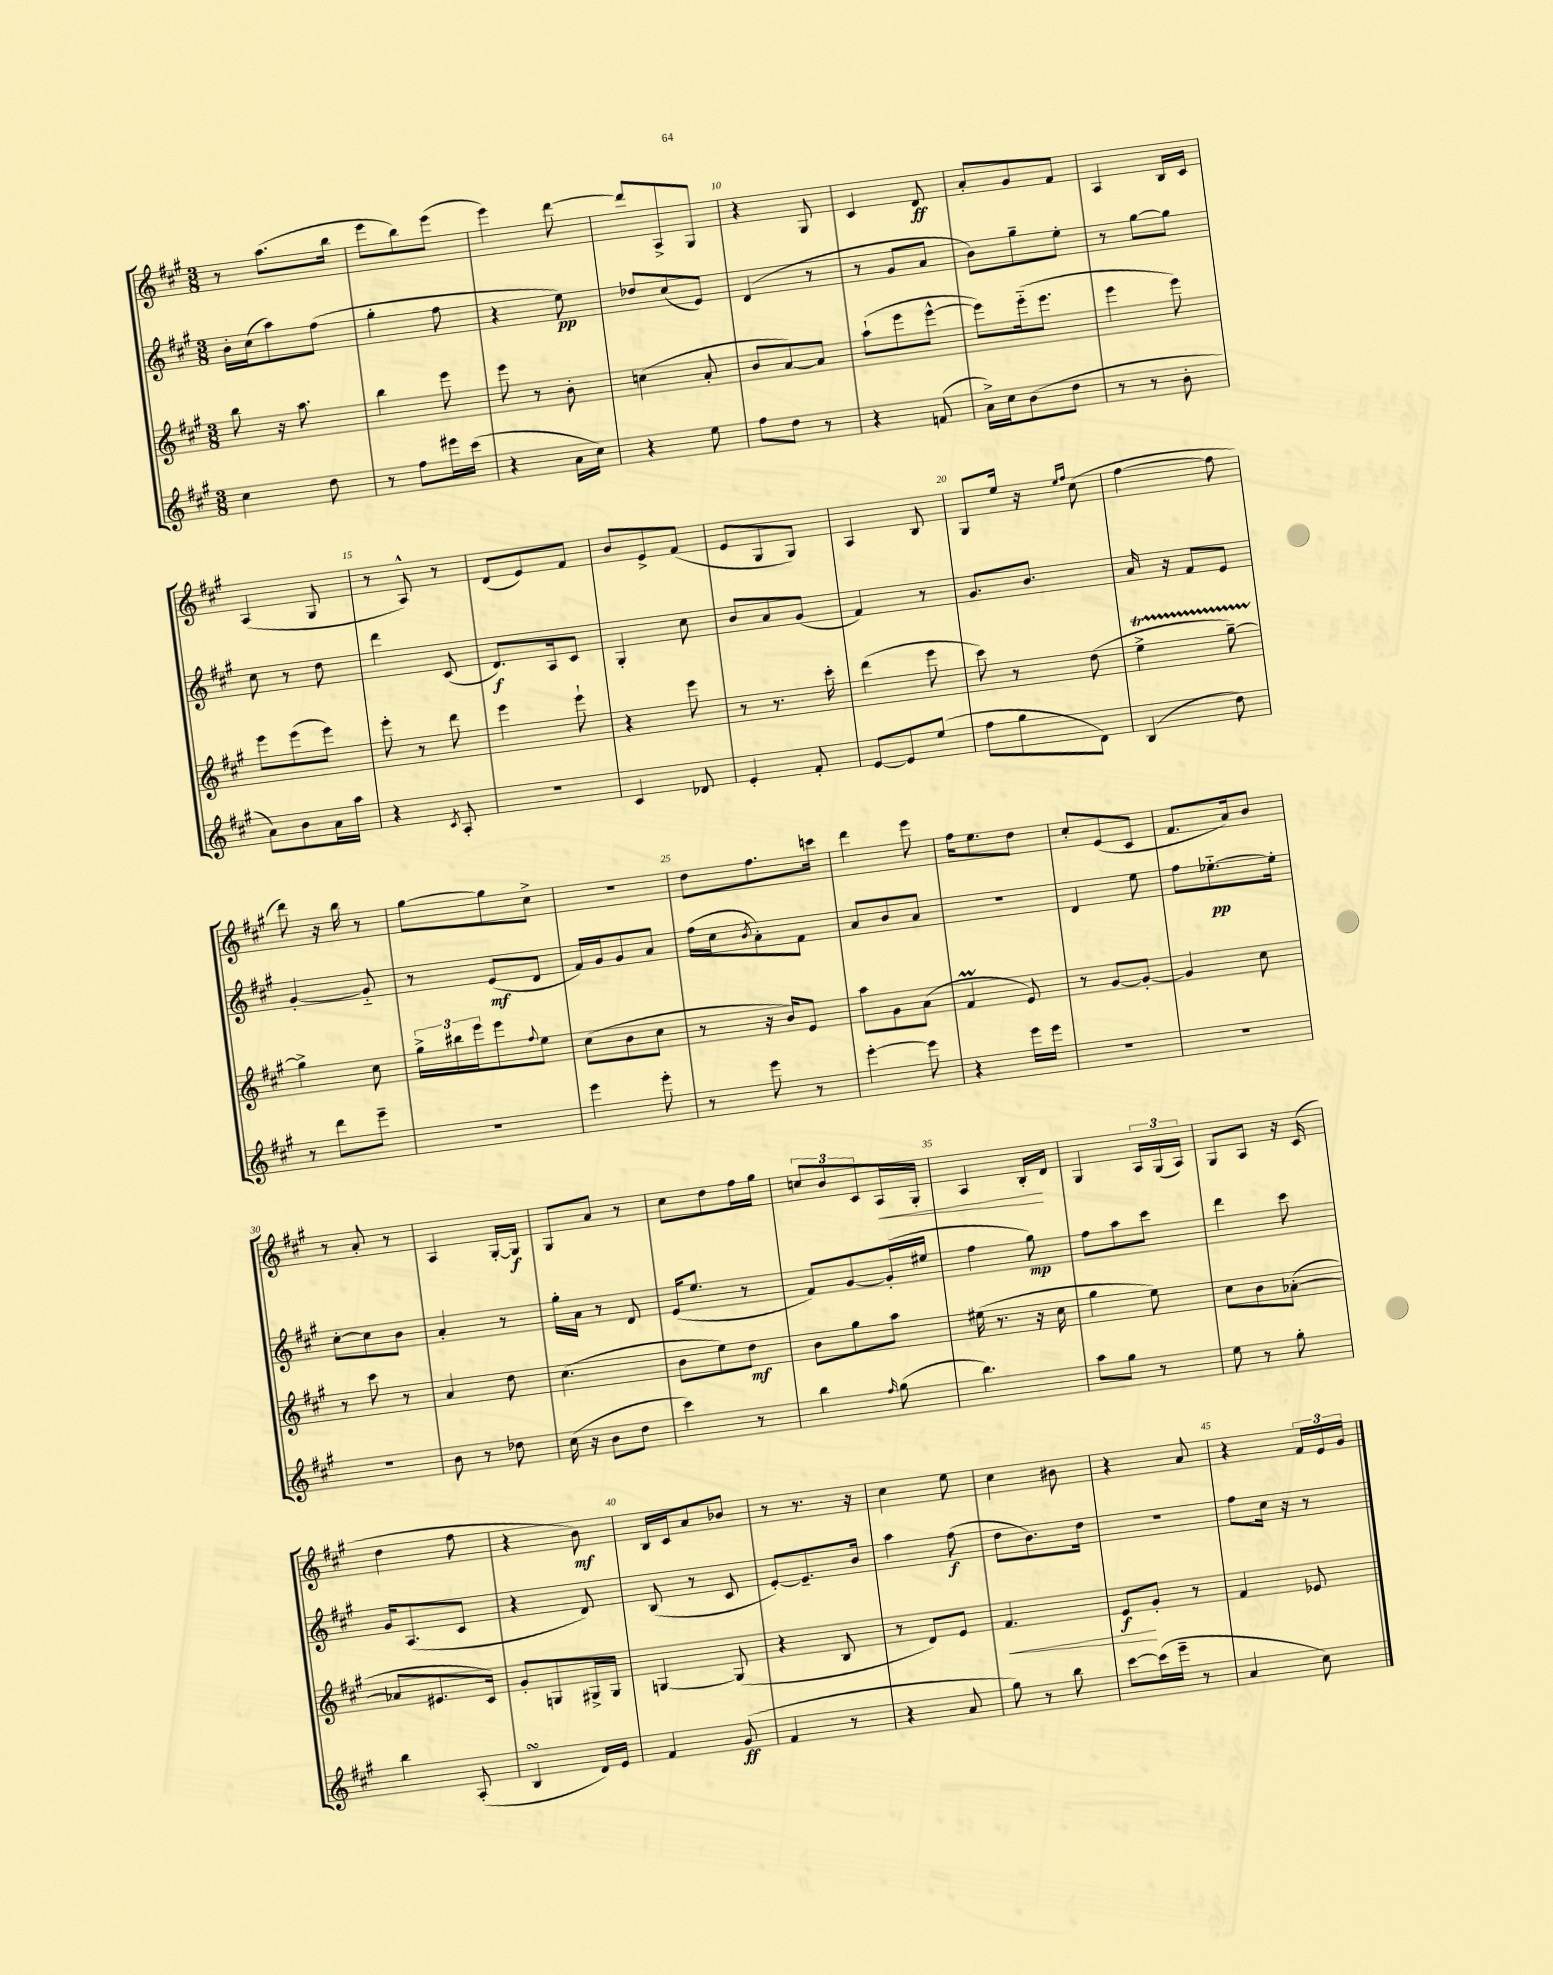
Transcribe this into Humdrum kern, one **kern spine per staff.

**kern	**kern	**kern	**kern
*staff4	*staff3	*staff2	*staff1
*clefG2	*clefG2	*clefG2	*clefG2
*k[f#c#g#]	*k[f#c#g#]	*k[f#c#g#]	*k[f#c#g#]
*M3/8	*M3/8	*M3/8	*M3/8
4cc#	8bb	16b'	8r
.	.	(16cc#	.
.	16r	8aa)	(8.aa
.	8.aa	.	.
8dd	.	(8ff#	.
.	.	.	16bb
=	=	=	=
8r	4bb	4gg#'	8eee
8ff#	.	.	8bb)
16eee#	8eee	8ff#	(8eee
(16ccc#	.	.	.
=	=	=	=
4r	8eee	4r	4eee)
.	8r	.	.
16a	8b'	8ee)	[8ddd
16cc#)	.	.	.
=	=	=	=
4r	(4cc	8dd-	8ddd]
.	.	(8cc#	8A^
8ee	8a'	8e)	8G#
=	=	=	=
8ff#	8b	(4d	4r
8dd	[8a)	.	.
8r	8a]	8r	8G#
=	=	=	=
4r	(8aa`	8r	4c#
.	8eee	8g#	.
(8f	[8eee^^	8a	8d
=	=	=	=
16a^)	8eee])	8b)	8a'
16cc#	.	.	.
(8b	(16eee'~	8gg#~	8g#
.	8.eee	.	.
8dd	.	8ee'	8f#
=	=	=	=
8r	4eee	8r	4A
8r	.	[8gg#	.
8b'	8eee)	8gg#]	16B
.	.	.	16c#
=	=	=	=
8a)	8eee	8cc#	(4A
8b	(8eee	8r	.
16a	8eee)	8dd	8G#
16aa	.	.	.
=	=	=	=
4r	8eee'	4ddd	8r
.	8r	.	8A^^)
8qc#	.	.	.
8A'	8ddd	(8c#	8r
=	=	=	=
4.r	4eee	8.d)	(8d
.	.	.	8e)
.	.	16A	.
.	8eee`	8c#	8f#
=	=	=	=
4c#	4r	4G#'	8b
.	.	.	8e^
8d-	8eee	8cc#	(8f#
=	=	=	=
4e'	8r	8b	8e
.	8.r	8a	8G#
8f#'	.	(8g#	8G#)
.	16ccc#'	.	.
=	=	=	=
[8e	(4ddd	4f#)	4A
8e]	.	.	.
(8ee	8eee	8r	8B
=	=	=	=
8ff#	8ccc#)	8.g#	8G#
8gg#	8r	.	16ee
.	.	8.b	16r
.	.	.	16qqee
.	.	.	16qqff#
8d)	(8dd	.	(8cc#
=	=	=	=
(4B	4ee^	16a	[4ff#
.	.	16r	.
.	.	8f#	.
8dd)	[8gg#~)	8e	8ff#]
=	=	=	=
8r	4gg#^]	[4g#'	8ddd)
8ddd	.	.	16r
.	.	.	16bb
8eee~	8cc#	8g#'~]	8r
=	=	=	=
4.r	24gg#^	8r	[8gg#
.	24bb#	.	.
.	24eee	.	.
.	8eee	(8e	8gg#]
.	8qqff#	.	.
.	8ee	8d	8cc#^
=	=	=	=
4eee	(8cc#	16f#)	4.r
.	.	16g#	.
.	8b	8g#	.
8eee'	8cc#	8a	.
=	=	=	=
8r	8r	(16ff#	8dd
.	.	16cc#	.
.	.	8qb	.
8eee	16r	8a')	8.ff#
.	16b)	.	.
8r	8e	8f#	.
.	.	.	16ccc
=	=	=	=
[4eee'	8aa	8a	4ddd
.	8g#	8b	.
8eee]	(8a	8a	8eee
=	=	=	=
4r	4f#	4.r	16ff#
.	.	.	8.ee
16eee	8e)	.	8dd
16eee	.	.	.
=	=	=	=
4.r	8r	4d	8cc#'
.	[8g#	.	(8e
.	8g#'_	8ee	8c#
=	=	=	=
4.r	4g#]	8ff#	8.f#
.	.	[8.ee-'~	.
.	.	.	16a)
.	8cc#	.	8b
.	.	16ee-']	.
=	=	=	=
4.r	8r	[8cc#'	8r
.	8ccc#	8cc#]	8a'
.	8r	8b	8r
=	=	=	=
8b	4a	4a'	4A
8r	.	.	.
8dd-	8dd	8r	[16G#'
.	.	.	16G#]
=	=	=	=
(16cc#	(4.cc#	16gg#'	8G#
16r	.	16a	.
8b	.	8r	8a
8dd	.	8d	8r
=	=	=	=
4ccc#)	8b	(16e	8cc#
.	.	8.ee	.
.	8ee)	.	8dd
8r	8dd	8r	16ff#
.	.	.	16gg#
=	=	=	=
4bb	8b	8f#)	12cc
.	.	.	12b
.	8gg#	[8g#	.
.	.	.	12c#
16qqff#	.	.	.
(8gg#	8aa	(16g#']	16A
.	.	16ee#	16G#'
=	=	=	=
4.bb)	(16ee#	4ff#	4A
.	8.r	.	.
.	16r	8gg#)	16B'
.	16cc#	.	16d
=	=	=	=
8aa	4gg#	8ff#	4G#
8gg#	.	8aa	.
8r	8ee)	8ccc#	24A
.	.	.	(24G#
.	.	.	24A)
=	=	=	=
8ee	8cc#	4ddd	8G#
8r	8b	.	8A
8gg#'	([8a-'	8ccc#	16r
.	.	.	(16c#
=	=	=	=
4bb	8a-]	16g#	4dd
.	.	(8.A	.
.	8.e#	.	.
(8A'	.	8c#	8ff#
.	16c#)	.	.
=	=	=	=
4B	8g#'	4r	4r
.	8G	.	.
16d)	16G#^	8d)	8b)
16e	16G#	.	.
=	=	=	=
4f#	[4G	(8B	16B
.	.	.	16c#
.	.	8r	8a
(8g#	(8G]	8c#	8b-
=	=	=	=
4f#	4r	[8e')	8r
.	.	8.e~]	8.r
8r	8B	.	.
.	.	16b	16r
=	=	=	=
4r	8r	4aa	4cc#
.	8d)	.	.
8a	8e	(8ff#	8ee
=	=	=	=
8gg#)	4.f#	8dd	4cc#
8r	.	8.b)	.
8bb	.	.	8b#
.	.	16dd	.
=	=	=	=
[8ccc#	8e	4.r	4r
(16ccc#]	8g#'	.	.
16eee~	.	.	.
8r	8r	.	8a
=	=	=	=
4a	4f#	8ff#	4r
.	.	16cc#	.
.	.	16r	.
8cc#)	8e-	8r	24f#
.	.	.	24e
.	.	.	24g#
==	==	==	==
*-	*-	*-	*-
